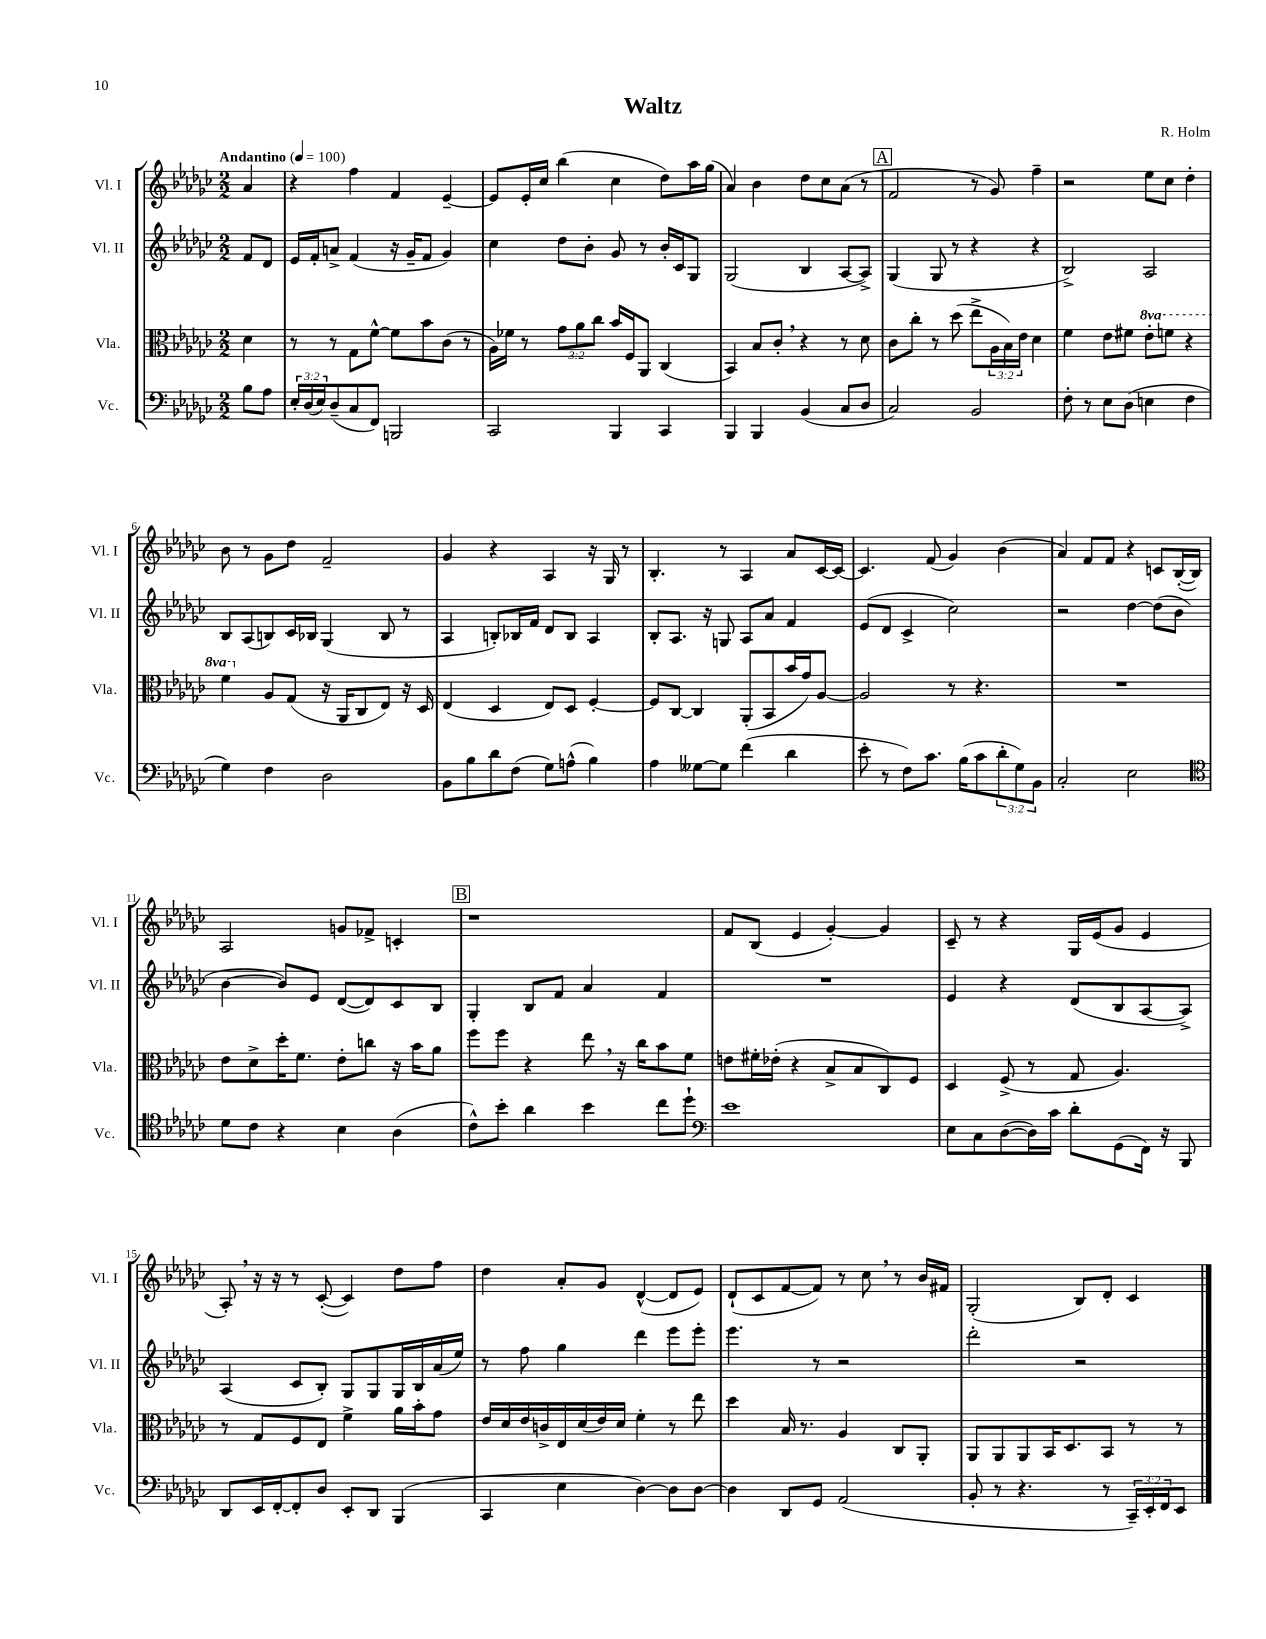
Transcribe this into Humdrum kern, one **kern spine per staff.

**kern	**kern	**kern	**kern
*staff4	*staff3	*staff2	*staff1
*clefF4	*clefC3	*clefG2	*clefG2
*k[b-e-a-d-g-c-]	*k[b-e-a-d-g-c-]	*k[b-e-a-d-g-c-]	*k[b-e-a-d-g-c-]
*M2/2	*M2/2	*M2/2	*M2/2
*MM100	*MM100	*MM100	*MM100
8B-	4d-	8f	4a-
8A-	.	8d-	.
=	=	=	=
24E-'	8r	16e-	4r
(24D-	.	.	.
.	.	16f'	.
24E-)	.	.	.
(8D-~	8r	8a^	.
8C-	8G-	(4f	4ff
8FF)	[8f^^	.	.
2BBB	8f]	16r	4f
.	.	16g-~	.
.	8b-	8f	.
.	(8c-	4g-)	[4e-~
.	8r	.	.
=	=	=	=
2CC-	16A-)	4cc-	8e-]
.	16f-	.	.
.	8r	.	16e-'
.	.	.	16cc-
.	12g-	8dd-	(4bb-
.	12a-	.	.
.	.	8b-'	.
.	12cc-	.	.
4BBB-	16b-	8g-	4cc-
.	16F	.	.
.	8AA-	8r	.
4CC-	(4C-	16b-'	8dd-)
.	.	16c-	.
.	.	8G-	16aa-
.	.	.	(16gg-
=	=	=	=
4BBB-	4BB-)	(2G-	4a-)
4BBB-	8B-	.	4b-
.	8c-'	.	.
(4BB-	4r	4B-	8dd-
.	.	.	8cc-
8C-	8r	[8A-	(8a-
8D-	8d-	8A-^])	8r
=	=	=	=
2C-)	8c-	(4G-	2f
.	8cc-'	.	.
.	8r	8G-	.
.	(8dd-	8r	.
2BB-	8ee-^	4r	8r
.	24A-	.	8g-)
.	24B-)	.	.
.	24e-	.	.
.	4d-	4r	4ff~
=	=	=	=
8F'	4f	2B-^)	2r
8r	.	.	.
8E-	8e-	.	.
(8D-	8f#	.	.
4E	8ee-'	2A-	8ee-
.	8ff	.	8cc-
4F	4r	.	4dd-'
=	=	=	=
4G-)	4ff	8B-	8b-
.	.	(8A-	8r
4F	8A-	8B)	8g-
.	(8G-	16c-	8dd-
.	.	16B-	.
2D-	16r	(4G-	2f~
.	16AA-	.	.
.	8C-	.	.
.	8E-)	8B-	.
.	16r	8r	.
.	16D-	.	.
=	=	=	=
8BB-	(4E-	4A-	4g-
8B-	.	.	.
8d-	4D-	8B')	4r
(8F	.	16B-	.
.	.	16f	.
8G-)	8E-)	8d-	4A-
(8A^^	8D-	8B-	.
4B-)	[4F'	4A-	16r
.	.	.	16G-
.	.	.	8r
=	=	=	=
4A-	8F]	8B-'	4.B-'
.	[8C-	8.A-	.
[8G--	4C-]	.	.
.	.	16r	.
8G--]	.	8G	8r
(4f	(8AA-'	8A-	4A-
.	8BB-	8a-	.
4d-	16b-	4f	8a-
.	16g-)	.	.
.	[8A-	.	[16c-
.	.	.	16c-_
=	=	=	=
8e-'	2A-]	(8e-	4.c-]
8r	.	8d-	.
8F)	.	4c-^	.
8.c-	.	.	(8f
.	8r	2cc-)	4g-)
(16B-	.	.	.
8c-	4.r	.	.
12d-'	.	.	(4b-
12G-)	.	.	.
12BB-	.	.	.
=	=	=	=
2C-'	1r	2r	4a-)
.	.	.	8f
.	.	.	8f
2E-	.	[4dd-	4r
.	.	(8dd-]	8c
.	.	8b-	([16B-'
.	.	.	16B-])
=	=	=	=
*clefC4	*	*	*
8d-	8e-	[4b-	2A-
8c-	8d-^	.	.
4r	16dd-'	8b-])	.
.	8.f	.	.
.	.	8e-	.
4B-	8e-'	([8d-	8g
.	8cc	8d-])	8f-^
(4A-	16r	8c-	4c'
.	16b-	.	.
.	8a-	8B-	.
=	=	=	=
8c-^^)	8ff	4G-'	1r
8b-'	8ff	.	.
4a-	4r	8B-	.
.	.	8f	.
4b-	8ee-	4a-	.
.	16r	.	.
.	16cc-	.	.
8cc-	8b-	4f	.
8dd-`	8f	.	.
=	=	=	=
*clefF4	*	*	*
1e-	8e	1r	8f
.	16f#'	.	(8B-
.	(16e-'	.	.
.	4r	.	4e-
.	8B-^	.	[4g-')
.	8B-	.	.
.	8C-)	.	4g-]
.	8F	.	.
=	=	=	=
8E-	4D-	4e-	8c-~
8C-	.	.	8r
([8D-	(8F^	4r	4r
16D-])	8r	.	.
16c-	.	.	.
8d-'	8G-	(8d-	16G-
.	.	.	(16e-
(8GG-	4.A-)	8B-	8g-
16FF)	.	[8A-	4e-
16r	.	.	.
8BBB-	.	8A-^])	.
=	=	=	=
8DD-	8r	(4A-	8A-')
16EE-	8G-	.	16r
[16FF'	.	.	16r
8FF']	8F	8c-	8r
8D-	8E-	8B-')	([8c-'
8EE-'	4f^	8G-	4c-])
8DD-	.	8G-	.
(4BBB-	16a-	16G-	8dd-
.	16b-'	16B-	.
.	8g-	(16a-	8ff
.	.	16ee-)	.
=	=	=	=
4CC-	16e-	8r	4dd-
.	16d-	.	.
.	16e-	8ff	.
.	16c^	.	.
4E-	16E-	4gg-	8a-'
.	(16d-	.	.
.	16e-)	.	8g-
.	16d-	.	.
[4D-)	4f'	4ddd-	([4d-^^
8D-]	8r	8eee-	8d-]
[8D-	8ee-	8eee-'	8e-)
=	=	=	=
4D-]	4dd-	4.eee-	(8d-`
.	.	.	8c-
8DD-	16B-	.	[8f
.	8.r	.	.
8GG-	.	8r	8f])
(2AA-	4A-	2r	8r
.	.	.	8cc-
.	8C-	.	8r
.	8AA-'	.	16b-
.	.	.	16f#
=	=	=	=
8BB-'	8AA-	2ddd-'	(2G-'
8r	8AA-	.	.
4.r	8AA-	.	.
.	16BB-	.	.
.	8.D-	.	.
.	.	2r	8B-)
8r	8BB-	.	8d-'
24CC-~)	8r	.	4c-
24EE-'	.	.	.
24FF	.	.	.
8EE-	8r	.	.
==	==	==	==
*-	*-	*-	*-
